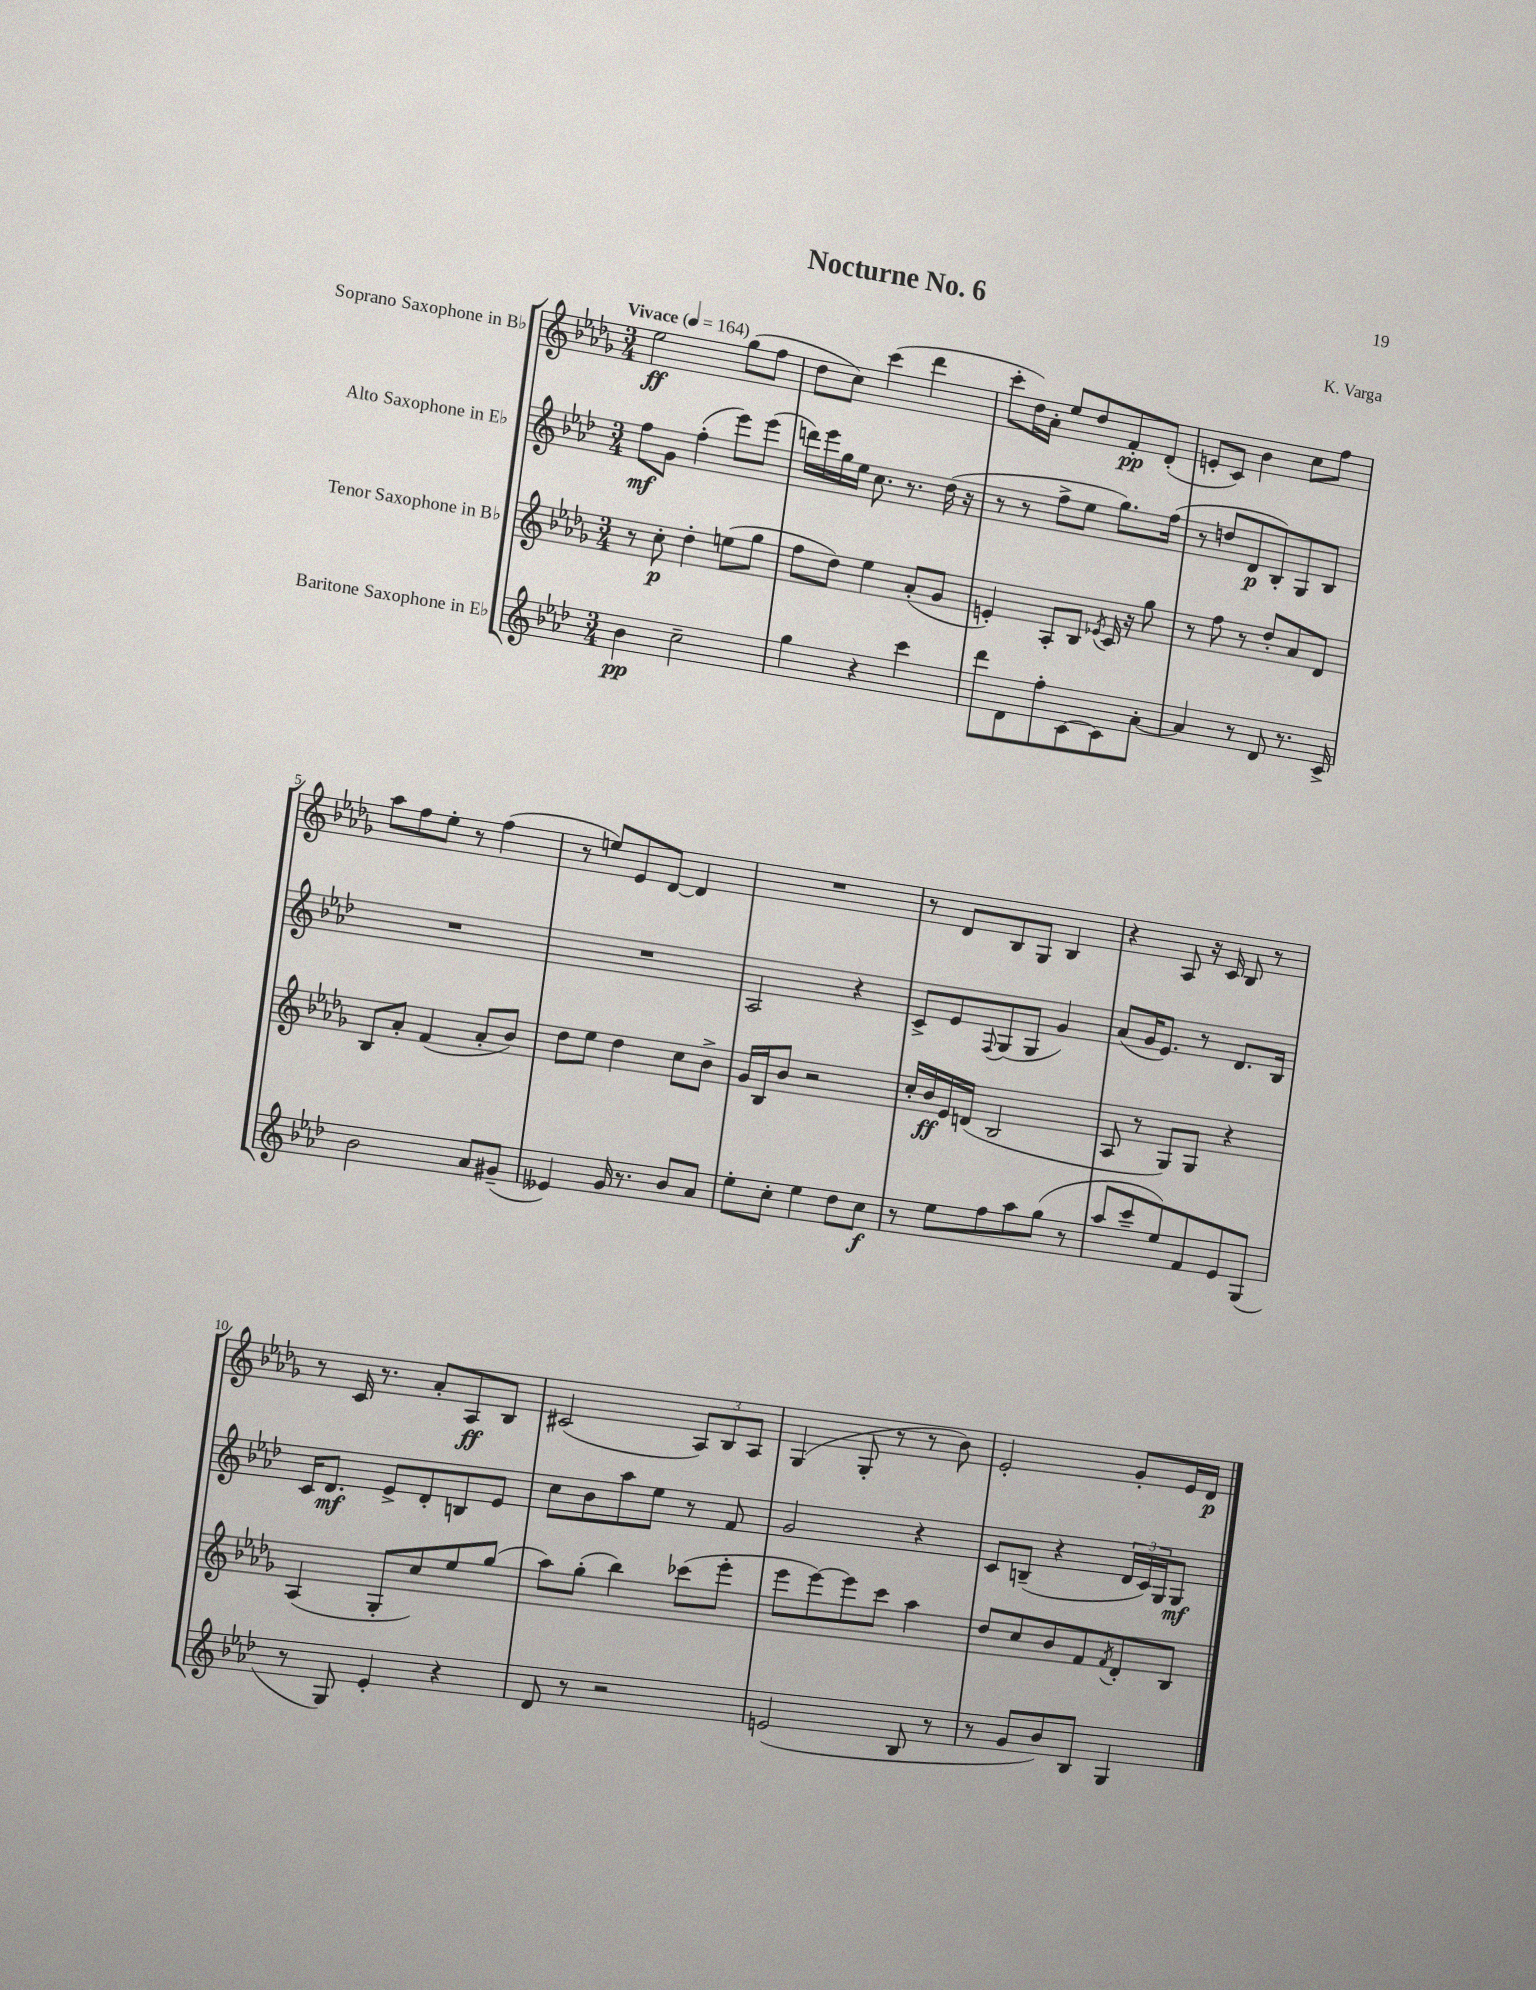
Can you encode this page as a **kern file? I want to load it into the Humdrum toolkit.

**kern	**kern	**kern	**kern
*staff4	*staff3	*staff2	*staff1
*clefG2	*clefG2	*clefG2	*clefG2
*k[b-e-a-d-]	*k[b-e-a-d-g-]	*k[b-e-a-d-]	*k[b-e-a-d-g-]
*M3/4	*M3/4	*M3/4	*M3/4
*MM164	*MM164	*MM164	*MM164
4b-	8r	8ff	2ee-
.	8cc'	8g	.
2cc~	4dd-'	(4ff'	.
.	(8ee	8eee-)	(8gg-
.	8gg-	(8eee-	8ff
=	=	=	=
4gg	8ff	16ddd)	8dd-
.	.	16eee-	.
.	8dd-)	16gg	8cc)
.	.	16ee-	.
4r	4ee-	8.cc	(4ccc
.	.	8.r	.
4ccc	(8a-'	.	4ddd-
.	8g-	(16dd-	.
.	.	16r	.
=	=	=	=
8ddd-	4e')	8r	8ccc'
8d-	.	8r	16dd-)
.	.	.	16a-'
8ff'	8A-'	8ff^	8ee-
[8c	8B-	8ee-	8dd-
.	8qe-	.	.
8c]	16c	8.gg)	8f'
.	16r	.	.
[8a-'	8gg-	.	(8d-'
.	.	(16ff	.
=	=	=	=
4a-]	8r	8r	8e'
.	8ff	8dd	8c)
8r	8r	8d-	4b-
8d-	8dd-'	8B-')	.
8.r	8a-	8G	8cc
.	8d-	8B-	8ff
16c^	.	.	.
=	=	=	=
2b-	8B-	2.r	8aa-
.	8a-'	.	8ff
.	(4f	.	8ee-'
.	.	.	8r
8a-	8a-'	.	(4ff
(8g#~	8b-)	.	.
=	=	=	=
4e--)	8dd-	2.r	8r
.	8ee-	.	8ee)
16g	4dd-	.	8e-
8.r	.	.	.
.	.	.	[8d-
8b-	8cc	.	4d-]
8a-	8b-^	.	.
=	=	=	=
8ee-'	16g-	2A-	2.r
.	16B-	.	.
8cc'	8b-	.	.
4ee-	2r	.	.
8dd-	.	4r	.
8cc	.	.	.
=	=	=	=
8r	16cc'	8c^	8r
.	16b-	.	.
8ee-	16e-	8e-	8d-
.	(16d	.	.
.	.	8qqF	.
8ff	2B-	(8G	8B-
8aa-	.	8G	8G-
(8gg	.	4g)	4B-
8r	.	.	.
=	=	=	=
8aa-	8A-	(8a-	4r
8ccc~	8r	16g	.
.	.	8.e-)	.
8ee-)	8G-)	.	8A-
8f	8G-	8r	16r
.	.	.	16c
8e-	4r	8.d-	8B-
(8G	.	.	8r
.	.	16B-	.
=	=	=	=
8r	(4A-	16c	8r
.	.	8.d-	.
8G)	.	.	16c
.	.	.	8.r
4e-'	8G-'	8e-^	.
.	8cc)	8d-'	8a-'
4r	8ee-	8B	8A-
.	(8gg-	8e-	8B-
=	=	=	=
8d-	8aa-)	8cc	(2c#
8r	(8gg-'	8b-	.
2r	4bb-)	8aa-	.
.	.	8ee-	.
.	(8ccc-	8r	12A-)
.	.	.	12B-
.	8eee-'	8f	.
.	.	.	12A-
=	=	=	=
(2e	8eee-	2g	(4G-
.	[8eee-)	.	.
.	8eee-]	.	8G-'
.	8ccc	.	8r
8B-	4aa-	4r	8r
8r	.	.	8b-)
=	=	=	=
8r	8dd-	8c	2e-'
8g	8cc	(8B~	.
8b-)	8b-	4r	.
8B-	8f	.	.
.	8qf	.	.
4G	8d-'	24d-	8g-'
.	.	24c)	.
.	.	24G	.
.	8B-	8G	16e-
.	.	.	16d-
==	==	==	==
*-	*-	*-	*-
